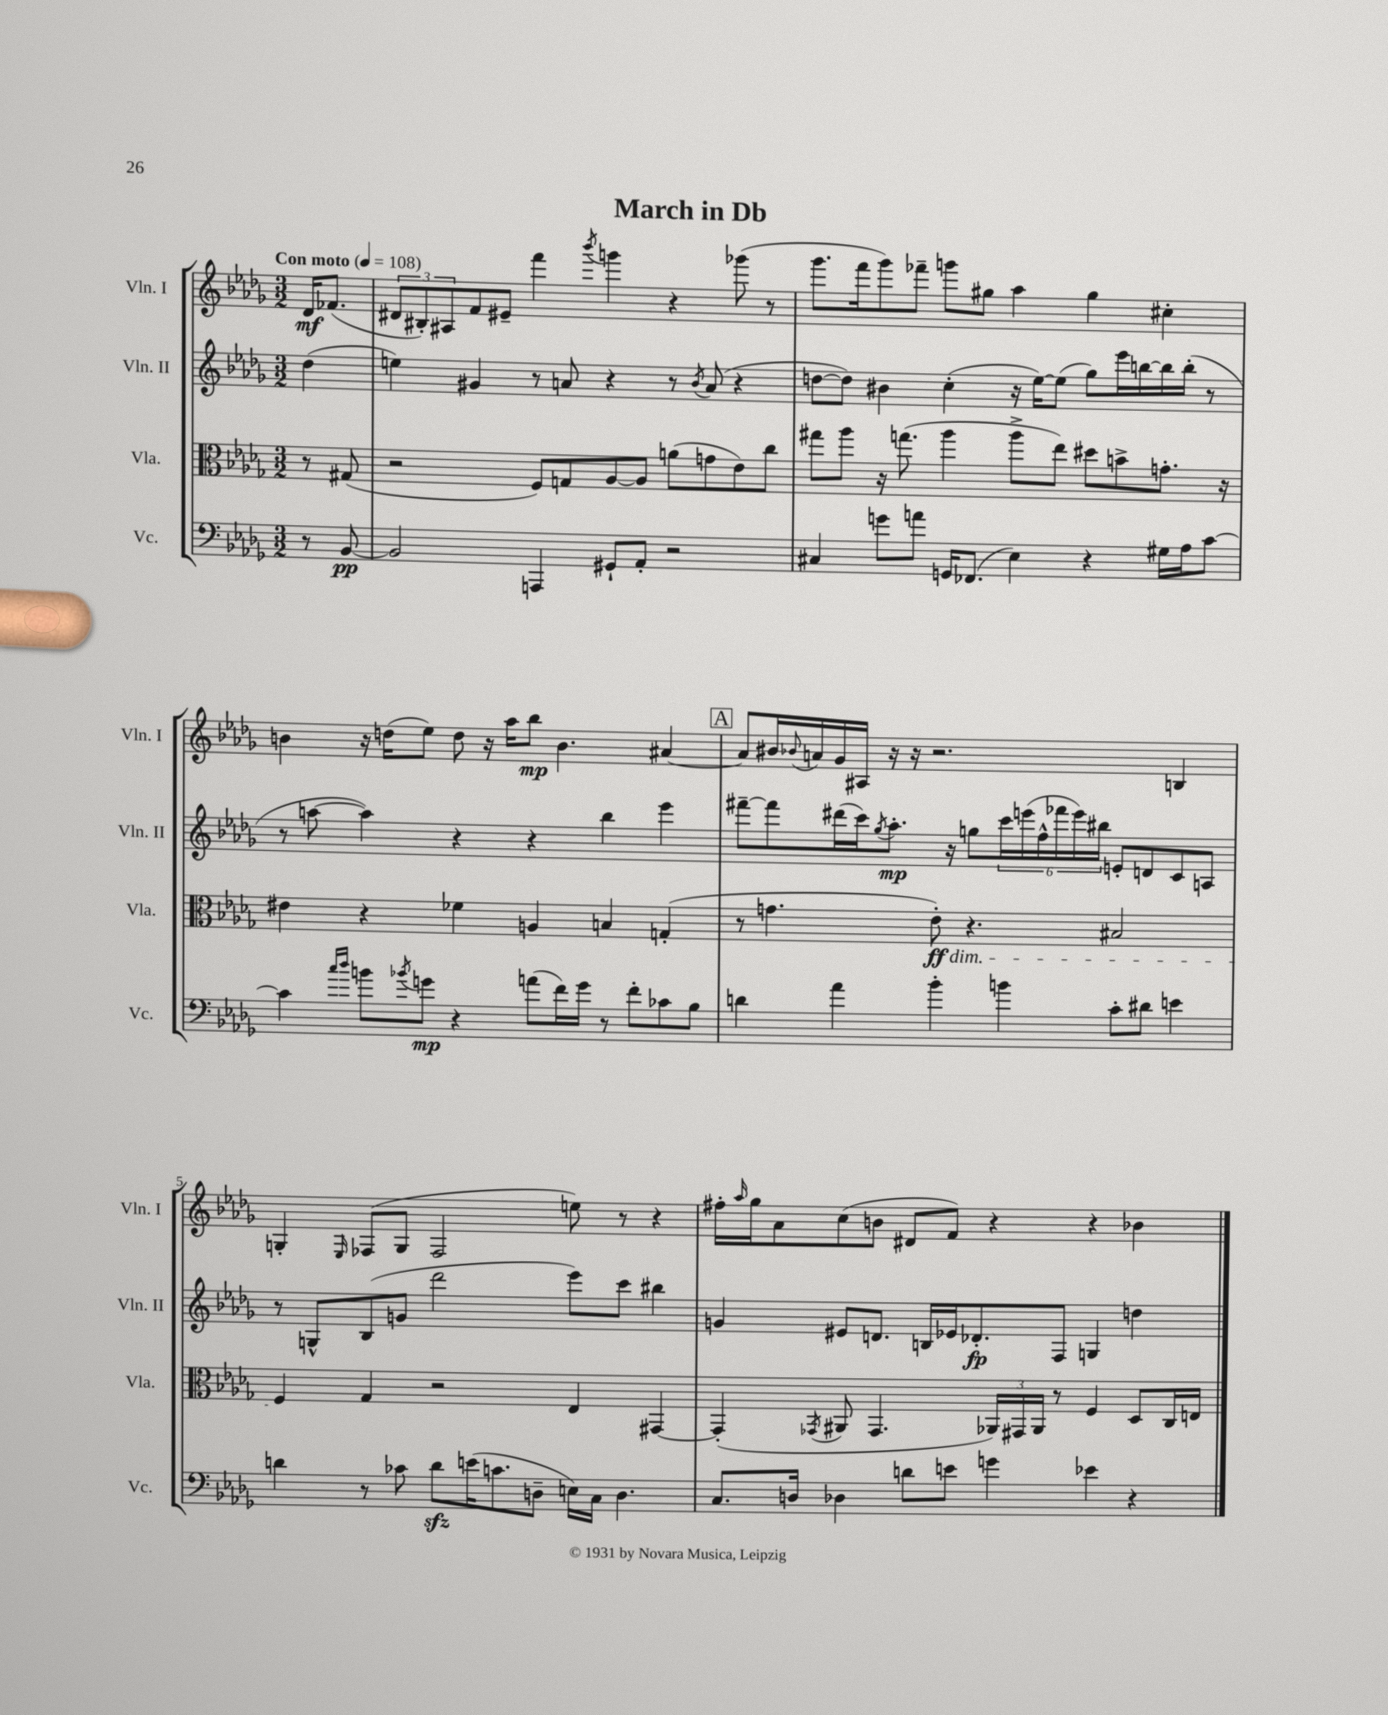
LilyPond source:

\header { title = "March in Db" }
<<
\new StaffGroup <<
\new Staff = "s0" \with { instrumentName = "Vln. I" shortInstrumentName = "Vln. I" } {
    \clef treble \key des \major \numericTimeSignature \time 3/2 \partial 4 \tempo "Con moto" 4 = 108
    des'16\mf fes'8.( |
    \tuplet 3/2 { dis'8 bis8-.) ais8 } f'8 eis'8-- f'''4 \acciaccatura { bes'''8 } g'''4 r4 ges'''8( r8 |
    ges'''8. f'''16 ges'''8) fes'''8-- g'''8 gis''8 aes''4 gis''4 cis''4-. |
    b'4 r16 d''16( ees''8) d''8 r16 aes''16 bes''8\mp b'4. ais'4~ |
    \mark \markup { \box "A" } ais'8 bis'16 \appoggiatura { bes'8 } a'16 ges'16 ais16 r16 r16 r2. b4 |
    g4-. \grace { ees16 } fes8( g8 fes2 e''8) r8 r4 |
    fis''16-. \grace { aes''16 } ges''16 aes'8 c''8( b'8 dis'8 f'8) r4 r4 bes'4 \bar "|." |
}
\new Staff = "s1" \with { instrumentName = "Vln. II" shortInstrumentName = "Vln. II" } {
    \clef treble \key des \major \numericTimeSignature \time 3/2 \partial 4
    des''4( |
    e''4) gis'4 r8 a'8 r4 r8 \acciaccatura { bes'8 } a'8( r4 |
    d''8~ d''8) bis'4 c''4-.( r16 ees''16~) ees''8( ges''8) ees'''16 b''16~ b''16 b''16-.( r8 |
    r8 a''8~ a''4) r4 r4 bes''4 ees'''4 |
    \mark \markup { \box "A" } fis'''8~-- fis'''8 dis'''16( c'''16) \acciaccatura { ges''8 } aes''8.-.\mp r16 g''8 \tuplet 6/4 { c'''16 e'''16( f''16-^ fes'''16 e'''16) bis''16 } e'8-. d'8 c'8 a8 |
    r8 g8-^ bes8( g'8 des'''2 ees'''8) c'''8 bis''4 |
    g'4 eis'8 d'8. b16 ees'16 des'8.-.\fp f8 g4 d''4 \bar "|." |
}
\new Staff = "s2" \with { instrumentName = "Vla." shortInstrumentName = "Vla." } {
    \clef alto \key des \major \numericTimeSignature \time 3/2 \partial 4
    r8 gis8( |
    r2 f8) g8 aes8~ aes8 a'8( g'8 ees'8) c''8 |
    gis''8 aes''8 r16 g''8.( aes''4 aes''8-> ees''8) dis''8 b'8-> g'8.-. r16 |
    eis'4 r4 fes'4 a4 b4 g4-.( |
    \mark \markup { \box "A" } r8 g'4. ees'8-.\ff\dim) r4. bis2 |
    f4\! ges4 r2 ees4 gis,4~ |
    gis,4-.( \acciaccatura { ges,8 } ais,8 ges,4. \tuplet 3/2 { aes,16) gis,16 aes,16 } r8 f4 des8 c16 e16 \bar "|." |
}
\new Staff = "s3" \with { instrumentName = "Vc." shortInstrumentName = "Vc." } {
    \clef bass \key des \major \numericTimeSignature \time 3/2 \partial 4
    r8 bes,8~\pp |
    bes,2 a,,4 gis,8-! aes,8-. r2 |
    cis4 g'8 a'8 g,16 fes,8.( ees4) r4 gis16 aes16 c'8~ |
    c'4 \grace { c''16 des''16 } b'8 \acciaccatura { bes'8 } g'8\mp r4 a'8( f'16) g'16 r8 f'8-. ces'8 bes8 |
    \mark \markup { \box "A" } d'4 aes'4 bes'4-. b'4 c'8-. dis'8 e'4 |
    d'4 r8 ces'8 d'8\sfz e'16( c'8. d8-- e16) c16 d4. |
    c8. d16 des4 d'8 e'8 g'4 ees'4 r4 \bar "|." |
}
>>
>>
\layout { \context { \Score \override BarNumber.break-visibility = ##(#f #t #t) barNumberVisibility = #(every-nth-bar-number-visible 5) } }
